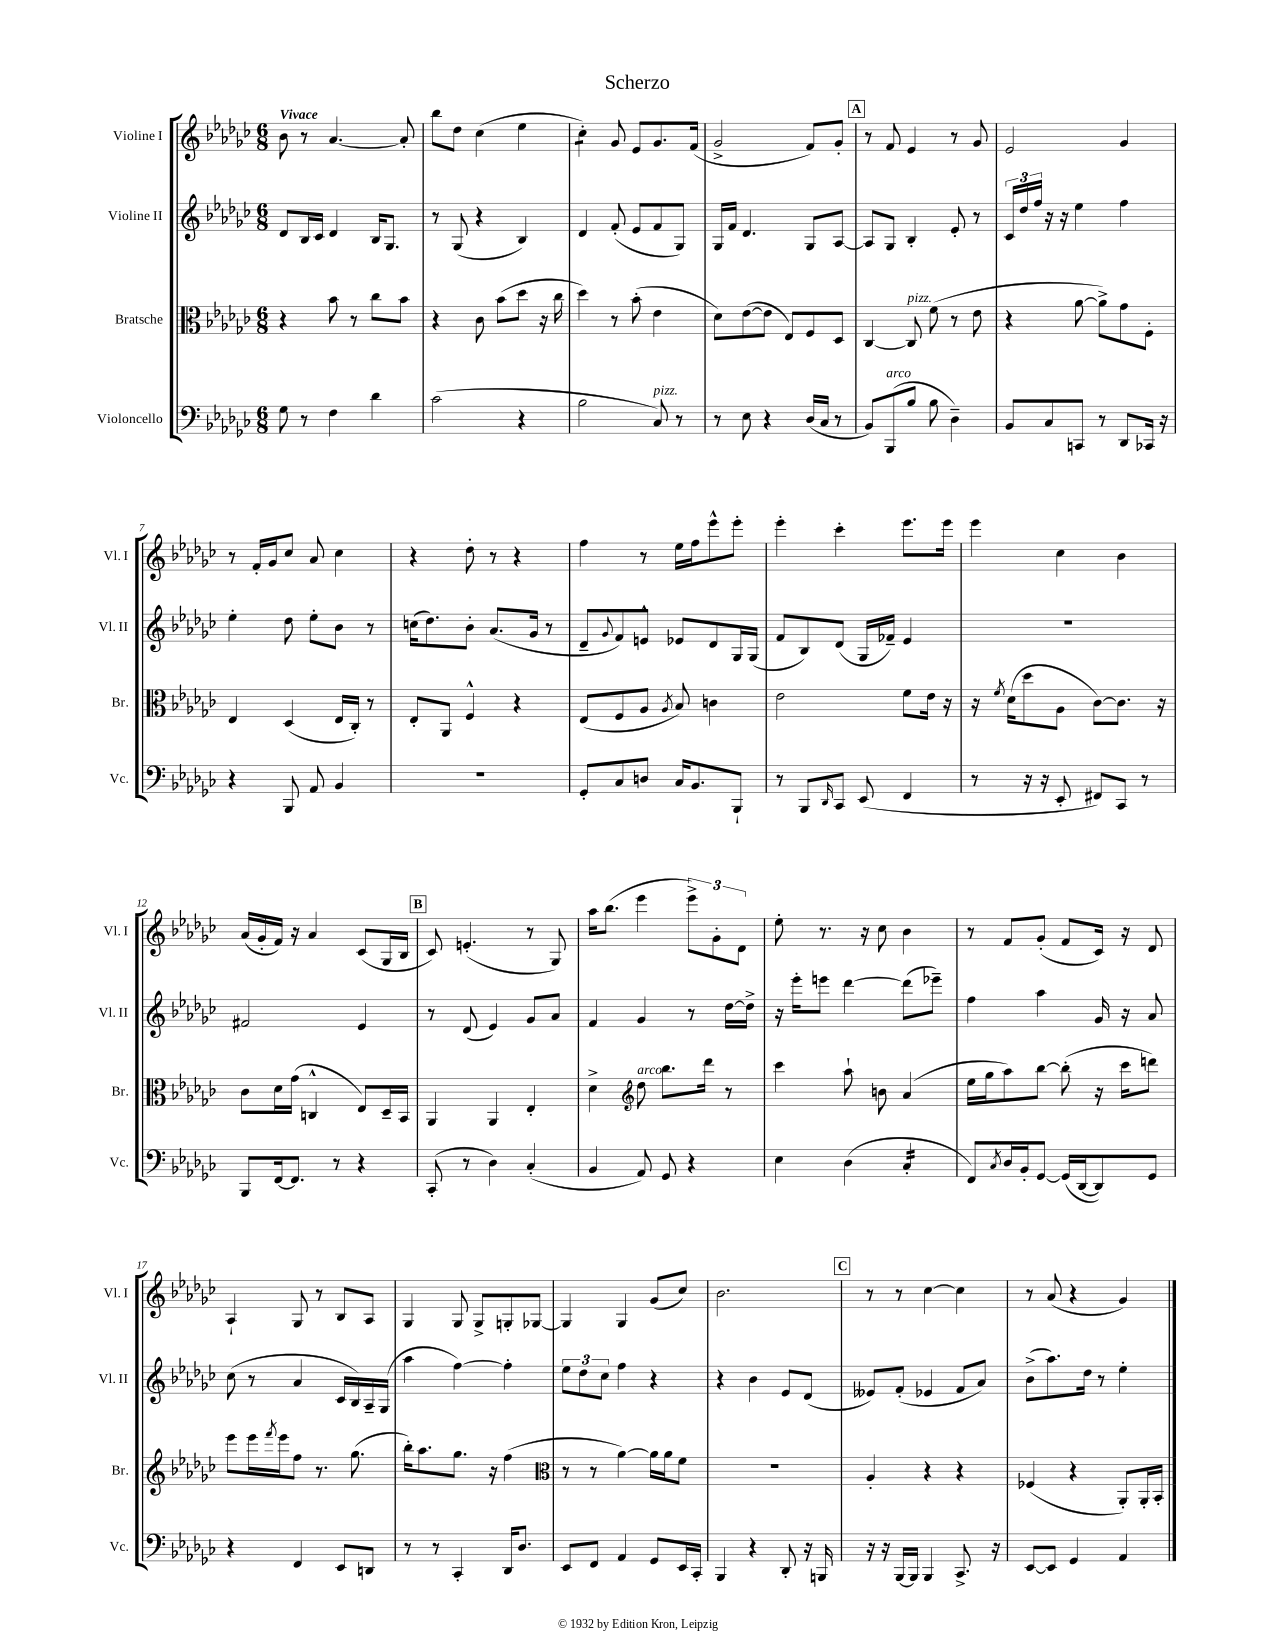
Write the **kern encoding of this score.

**kern	**kern	**kern	**kern
*staff4	*staff3	*staff2	*staff1
*clefF4	*clefC3	*clefG2	*clefG2
*k[b-e-a-d-g-c-]	*k[b-e-a-d-g-c-]	*k[b-e-a-d-g-c-]	*k[b-e-a-d-g-c-]
*M6/8	*M6/8	*M6/8	*M6/8
8G-	4r	8d-	8b-
8r	.	16B-	8r
.	.	16c-	.
4F	8b-	4d-	[4.a-
.	8r	.	.
4d-	8cc-	16B-	.
.	.	8.G-	.
.	8b-	.	8a-']
=	=	=	=
(2c-	4r	8r	8bb-
.	.	(8G-	8dd-
.	8c-	4r	(4cc-
.	(8b-	.	.
4r	8dd-	4B-)	4ee-
.	16r	.	.
.	16cc-	.	.
=	=	=	=
2B-	4dd-)	4d-	4cc-')
.	8r	(8f'	8g-
.	(8b-'	8e-	8e-
8C-)	4e-	8f	8.g-
8r	.	8G-)	.
.	.	.	(16f
=	=	=	=
8r	8d-)	16G-	2g-^
.	.	16f	.
8E-	([8e-	4.d-	.
4r	8e-]	.	.
.	8E-)	.	.
(16D-	8F	8G-	8f)
16C-	.	.	.
8r	8D-	[8A-	8g-'
=	=	=	=
8BB-)	[4C-	8A-]	8r
(8BBB-	.	8G-	8f
8B-	8C-]	4B-'	4e-
8B-	(8f	.	.
4D-~)	8r	8e-'	8r
.	8e-	8r	8g-
=	=	=	=
8BB-	4r	24c-	2e-
.	.	24dd-	.
.	.	24ff	.
8C-	.	16r	.
.	.	16r	.
8CC	[8a-	4ee-	.
8r	8a-^])	.	.
8DD-	8g-	4ff	4g-
16CC-	8F'	.	.
16r	.	.	.
=	=	=	=
4r	4E-	4ee-'	8r
.	.	.	16f'
.	.	.	16g-
8BBB-	(4D-	8dd-	8cc-
8AA-	.	8ee-'	8a-
4BB-	16E-	8b-	4cc-
.	16C-')	.	.
.	8r	8r	.
=	=	=	=
2.r	8E-'	(16cc	4r
.	.	8.dd-)	.
.	8AA-	.	.
.	4F^^	8b-'	8dd-'
.	.	(8.a-	8r
.	4r	.	4r
.	.	16g-	.
.	.	8r	.
=	=	=	=
8GG-'	(8E-	8d-~	4ff
.	.	8qqg-	.
8C-	8F	8f)	.
8D	8A-	8e^^	8r
.	8qA-	.	.
16C-	8B-)	8e-	16ee-
8.BB-	.	.	16ff
.	4c	8d-	8eee-^^
8BBB-`	.	16G-	8eee-'
.	.	(16G-	.
=	=	=	=
8r	2e-	8f	4eee-'
8BBB-	.	8B-)	.
16qqDD-	.	.	.
8CC-	.	(8d-	4ccc-'
(8EE-	.	16G-	.
.	.	16f-~)	.
4FF	8f	4e-	8.eee-
.	16e-	.	.
.	16r	.	16eee-
=	=	=	=
8r	16r	2.r	4eee-
.	8qf	.	.
.	(16d-	.	.
16r	8dd-	.	.
16r	.	.	.
8EE-'	8A-	.	4cc-
8FF#)	[8c-)	.	.
8CC-	8.c-]	.	4b-
8r	.	.	.
.	16r	.	.
=	=	=	=
8BBB-	8c-	2f#	(16a-
.	.	.	16g-'
[16FF	16d-	.	16f)
8.FF]	(16g-	.	16r
.	4C^^	.	4a-
8r	.	.	.
4r	8E-)	4e-	(8c-
.	16D-~	.	16G-
.	16BB-	.	16B-
=	=	=	=
(8CC-'	4AA-	8r	8c-)
8r	.	(8d-	(4.e'
4D-)	4AA-	4e-)	.
(4C-'	4E-'	8g-	8r
.	.	8a-	8G-)
=	=	=	=
4BB-	4d-^	4f	16aa-
.	.	.	(8.bb-
*	*clefG2	*	*
8AA-)	8dd-	4g-	4eee-
8GG-	8.bb-	.	.
4r	.	8r	12eee-^)
.	16ddd-	.	.
.	.	.	12g-'
.	8r	[16dd-	.
.	.	.	12d-
.	.	16dd-^]	.
=	=	=	=
4E-	4ccc-	16r	8ee-'
.	.	16eee-'	.
.	.	8eee	8.r
(4D-	8aa-`	[4ddd-	.
.	.	.	16r
.	8b	.	8cc-
4C-'	(4a-	(8ddd-]	4b-
.	.	8eee-~)	.
=	=	=	=
8FF)	16ee-	4ff	8r
.	16gg-	.	.
8qC-	.	.	.
16D-	8aa-)	.	8f
16BB-'	.	.	.
[8GG-	[8bb-	4aa-	(8g-'
(16GG-]	(8bb-']	.	8f
[16DD-	.	.	.
8DD-])	16r	16g-	16c-)
.	16ccc-	16r	16r
8GG-	8ddd)	8a-	8d-
=	=	=	=
4r	8eee-	(8cc-	4A-`
.	16eee-	8r	.
.	8qfff	.	.
.	16eee-	.	.
4FF	8ff	4a-	8G-
.	8.r	.	8r
8EE-	.	16c-	8B-
.	(8.gg-	16B-)	.
8DD	.	16A-~	8A-
.	.	(16G-	.
=	=	=	=
8r	16bb-')	4aa-	4G-
.	8.aa-	.	.
8r	.	.	.
4CC-'	8.gg-	[4ff)	8G-
.	.	.	8G-^
.	16r	.	.
16DD-	(4ff	4ff']	8G'
8.D-	.	.	.
.	.	.	[8G-
=	=	=	=
*	*clefC3	*	*
8EE-	8r	12ee-	4G-]
.	.	12dd-	.
8FF	8r	.	.
.	.	12cc-	.
4AA-	[4a-)	4ff	4G-
8GG-	16a-]	4r	(8g-
.	16a-	.	.
16EE-	8f	.	8cc-)
16CC-'	.	.	.
=	=	=	=
4BBB-	2.r	4r	2.b-
4r	.	4b-	.
8DD-'	.	8e-	.
16r	.	(8d-	.
16BBB	.	.	.
=	=	=	=
16r	4A-'	8e--)	8r
16r	.	.	.
[16BBB-	.	(8f'	8r
16BBB-]	.	.	.
4BBB-	4r	4e-	[4cc-
8.CC-^	4r	8f	4cc-]
.	.	8a-)	.
16r	.	.	.
=	=	=	=
[8EE-	(4F-	(8b-^	8r
8EE-]	.	8.aa-)	(8a-
4GG-	4r	.	4r
.	.	16dd-	.
.	.	8r	.
4AA-	8AA-')	4ee-'	4g-)
.	16AA-'	.	.
.	16BB-'	.	.
==	==	==	==
*-	*-	*-	*-
